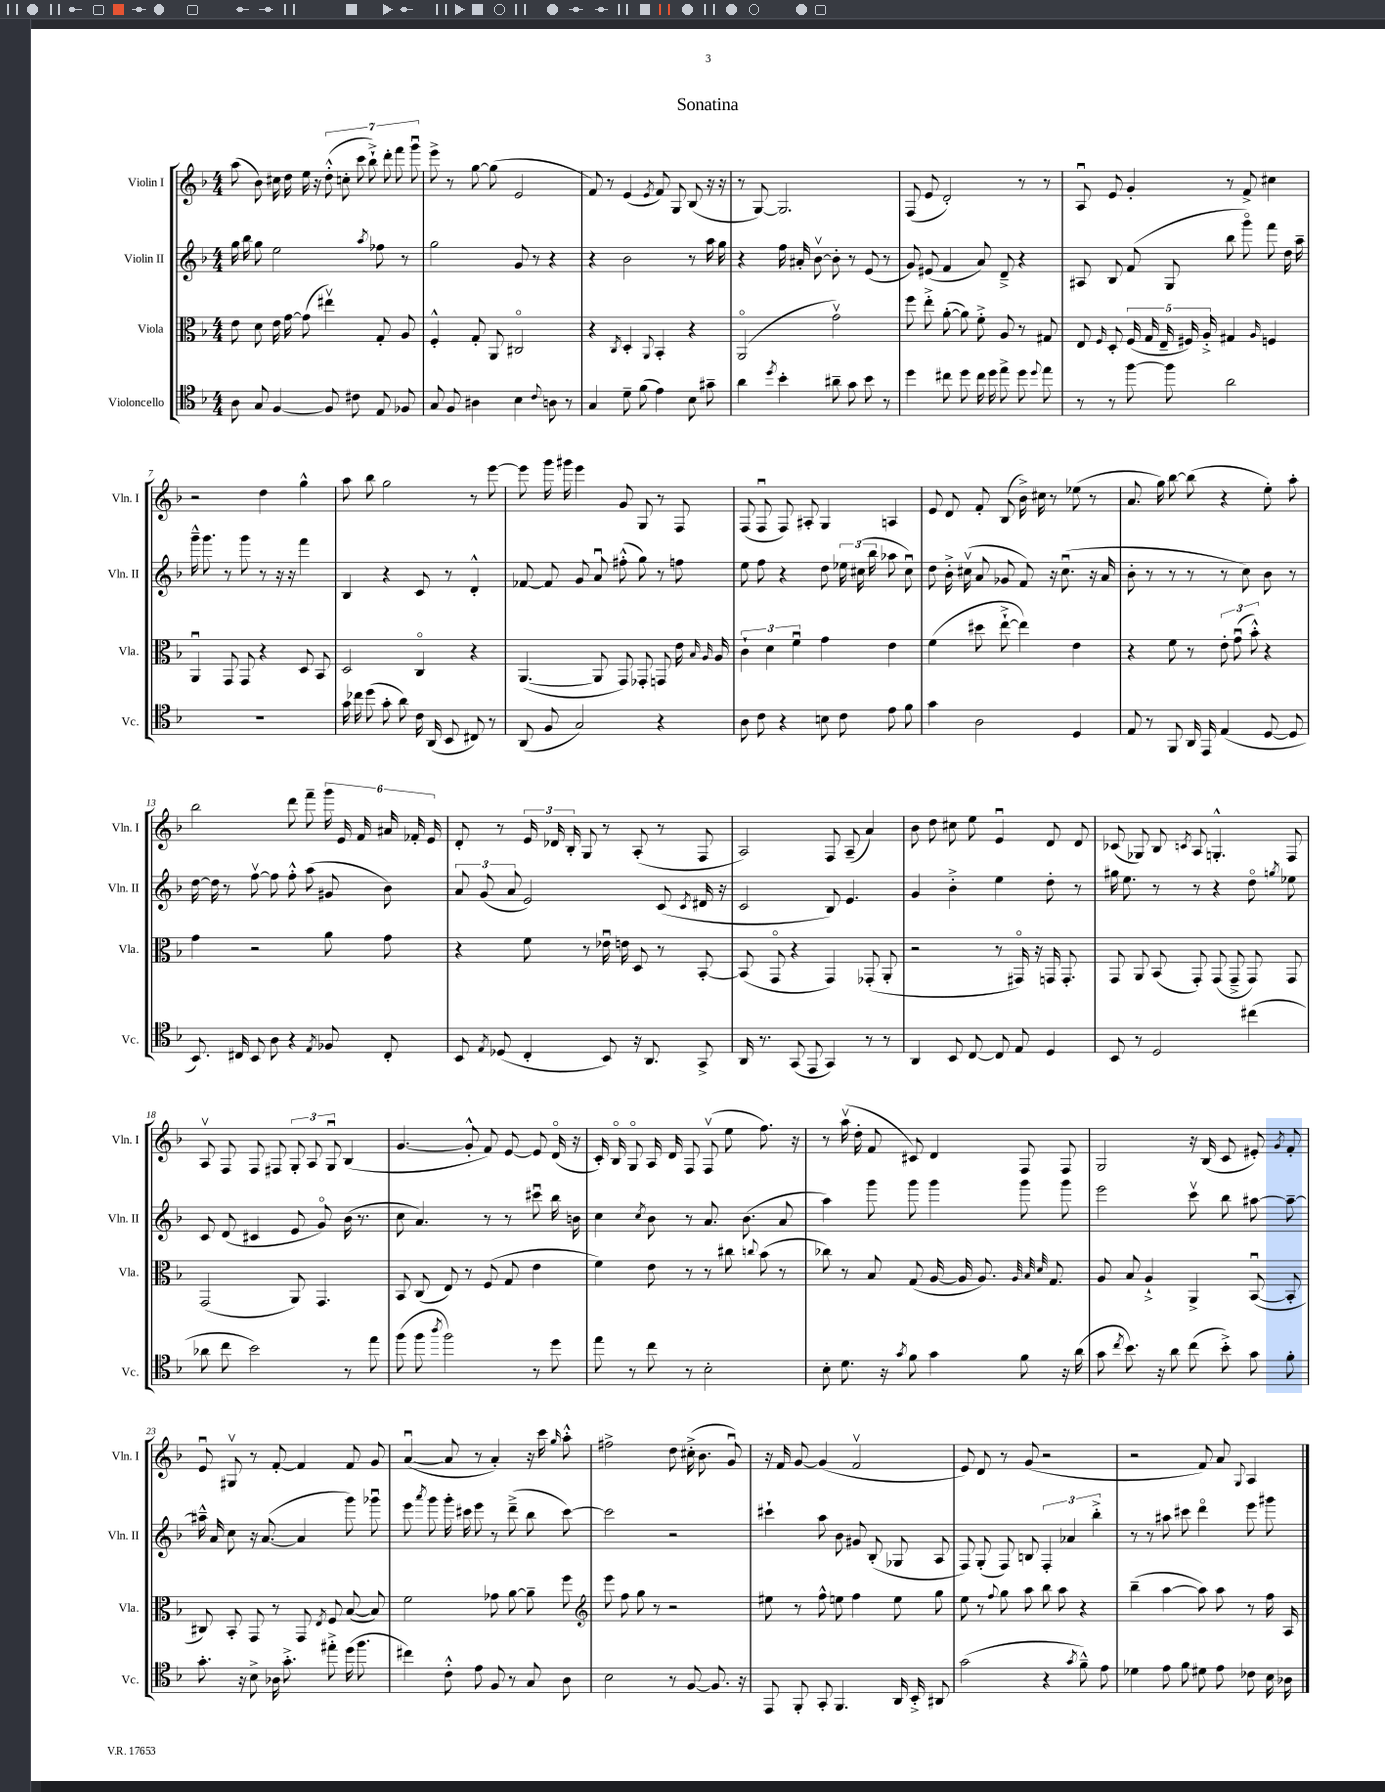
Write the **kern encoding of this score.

**kern	**kern	**kern	**kern
*part4	*part3	*part2	*part1
*staff4	*staff3	*staff2	*staff1
*I"Violoncello	*I"Viola	*I"Violin II	*I"Violin I
*I'Vc.	*I'Vla.	*I'Vln. II	*I'Vln. I
*clefC4	*clefC3	*clefG2	*clefG2
*k[b-]	*k[b-]	*k[b-]	*k[b-]
*M4/4	*M4/4	*M4/4	*M4/4
=1	=1	=1	=1
8A\	8e\	16gg\	(8aa\
.	.	16bb-\	.
8G/	8d\	8gg\	8b-\)
[4F/	16e\	2ee\	16cc#X\
.	[16g\	.	16dd\
.	(8g\]	.	16ee\
.	.	.	16r
8F/]	4ee#Xv\)	.	(14dd'^^\
.	.	.	14ccn'\
8c#X\	.	.	.
.	.	.	14ccc\
.	.	.	14bb-`^\)
.	.	8qaa/	.
8E/	8G'/	8ff-X\	.
.	.	.	14ddd'\
.	.	.	14fff\
8F-X/	8A/	8r	.
.	.	.	14gggu\
=2	=2	=2	=2
8G/	4F'^^/	2gg\	8eee^\
8F/	.	.	8r
4A#X\	8G'/	.	[8gg\
.	8AA/	.	(8gg\]
4B-\	2C#X/	8g/	2e/
.	.	8r	.
8qqc/	.	.	.
8An\	.	4r	.
8r	.	.	.
=3	=3	=3	=3
4G/	4r	4r	8f/)
.	.	.	8r
.	8qC/	.	.
8d~\	4D'/	2b-\	(4e/
(8f\	.	.	.
.	8qqAA/	.	8qe/
4e\)	4BB-'/	.	8f/)
.	.	.	8G/
8B-\	4r	8r	(8B-/
8g#X~\	.	16aa\	16r
.	.	16gg\	16r
=4	=4	=4	=4
4a\	(2AA/	4r	8r
.	.	.	[8G/)
8qdd/	.	.	.
4b-'\	.	16ff\	2.G/]
.	.	16a#X'/	.
.	.	[8b-v\	.
8a#X~\	2gv\)	8b-'\]	.
8g\	.	8r	.
8b-\	.	(8e/	.
8r	.	8r	.
=5	=5	=5	=5
4dd\	8ff\	8g/)	(8F/
.	8ee'^\	(8e#X/	8e/
8cc#X\	([8a'\	4f/	2d'/)
8dd\	8a\])	.	.
16cc#\	8f'^\	8a/)	.
16dd\	.	.	.
8ee^\	8A/	8d~^/	.
8dd\	8r	4r	8r
8qqdd/	.	.	.
8ee\	8G#X/	.	8r
=6	=6	=6	=6
8r	8E/	8A#X/	8Au/
.	16qqF/	.	.
8r	8D'/	8B-/	8e/
[8ff\	(20F/	(8f/	4g'/
.	20G/	.	.
.	20E~/	.	.
8ff\]	.	8G/	.
.	20F#X/)	.	.
.	20A'^/	.	.
2a\	4G#X/	8bb-\	8r
.	.	8ggg\)	8f^/
.	16qqA/	.	.
.	4Fn/	8fff\	4cc#X\
.	.	16dd\	.
.	.	16aa~\	.
!!LO:LB:g=z
=7	=7	=7	=7
1r	4AAu/	16ggg~^^\	2r
.	.	8.ggg\	.
.	8GG/	8r	.
.	8GG/	8ggg\	.
.	4r	8r	4dd\
.	.	16r	.
.	.	16r	.
.	8D/	4fff\	4gg^^\
.	8BB-/	.	.
=8	=8	=8	=8
16g\	2D/	4B-/	8aa\
16cc-X\	.	.	.
(8dd\	.	.	8bb-\
8g'\	.	4r	2gg\
8a\)	.	.	.
16c\	4C/	8c/	.
(16AA/	.	.	.
8BB-/	.	8r	.
8C#X/)	4r	4d'^^/	8r
8r	.	.	[8eee\
=9	=9	=9	=9
(8AA/	([4.AA/	[8f-X/	8eee\]
8F/	.	8f-/]	16ggg\
.	.	.	16ggg#X\
2G/)	.	8g/	4eee\
.	8AA/]	8au/	.
.	8GG/)	(8ff#X'^^\	8g/
.	8GG-X'/	8gg\)	8G/
4r	8GGn/	8r	8r
.	16e\	8ffn\	8F/
.	16qqB-/	.	.
.	16qqA/	.	.
.	16A/	.	.
=10	=10	=10	=10
8A\	6c`\	8ee\	(8F/
8c\	.	8ff\	8Fu/
.	6d\	.	.
4r	.	4r	8F/)
.	6fu\	.	.
.	.	.	8A#X'/
8Bn\	4g\	8dd\	4G/
8c\	.	24ee-X\	.
.	.	(24cc#X\	.
.	.	24bb-\	.
8e\	4e\	8aa-X\	4An/
8f\	.	8cc#u\)	.
=11	=11	=11	=11
4g\	(4f\	8dd\	8e/
.	.	16b-'^\	8d/
.	.	(16cc#Xv\	.
2A\	8dd#X\	8a/	8f'/
.	[8ee`^\	8g-X/	(8B-/
.	4ee\])	8f/)	16b-^\)
.	.	.	16cc#X\
.	.	16r	8r
.	.	(8.cc#u\	.
4D/	4e\	.	(8ee-X\
.	.	16r	8r
.	.	16a/	.
=12	=12	=12	=12
8E/	4r	8b-'\	8.a/
8r	.	8r	.
.	.	.	16gg\)
8FF/	8f\	8r	[8bb-\
16AA/	8r	8r	(8bb-\]
16EE/	.	.	.
(4E/	12e'\	8r	4r
.	(12gu\	.	.
.	.	8cc\)	.
.	12b-'^^\)	.	.
[8D/	4r	8b-\	8ee'\)
8D/]	.	8r	8aa'\
!!LO:LB:g=z
=13	=13	=13	=13
8.BB-/)	4g\	[16dd\	2bb-\
.	.	16dd\]	.
.	.	8r	.
16C#X/	.	.	.
8BB-/	2r	[8ffv\	.
8A\	.	8ff\]	.
4r	.	8ff'^^\	8ddd\
.	.	(8aa\	8fff~\
8qE/	.	.	.
8F-X/	8a\	8g#X/	24ggg\
.	.	.	24e/
.	.	.	24f/
8C#'/	8g\	8b-\)	24a#X/
.	.	.	24f-X'/
.	.	.	24e/
=14	=14	=14	=14
8BB-/	4r	12a/	8d'/
.	.	(12g/	.
8qE/	.	.	.
(8D-X/	.	.	8r
.	.	12a/	.
4C'/	8f\	2e/)	24e/
.	.	.	24d-X/
.	.	.	24B-'/
.	8r	.	8G/
8BB-/)	16e-Xu\	.	8r
.	16en\	.	.
16r	8D/	.	(8A'/
8.AA/	.	.	.
.	8r	(8c/	8r
.	.	8qc/	.
8GG^/	[8BB-'/	16d#X/	8F/
.	.	16r	.
=15	=15	=15	=15
16AA/	(8BB-/]	2c/	2A/)
8.r	.	.	.
.	8GG/	.	.
(8GG/	4r	.	.
8EE/	.	.	.
4GG/)	4GG/)	8B-/)	8F/
.	.	4.e/	(8A~/
8r	(8GG-X'/	.	4a/)
8r	8AA'/	.	.
=16	=16	=16	=16
4AA/	2r	4g/	8b-\
.	.	.	8dd\
8BB-/	.	4b-'^\	8cc#X\
[8C/	.	.	8ee\
8C/]	8r	4ee\	4eu/
8E/	16GG#X/)	.	.
.	16r	.	.
4D/	16GGn/	8dd'\	8d/
.	8.GG'/	.	.
.	.	8r	8d/
=17	=17	=17	=17
8BB-/	8GG/	16gg#X\	(8c-X/
.	.	8.ee\	.
8r	8AA/	.	8G-X/)
2D/	(8BB-/	8r	8B-/
.	.	.	8qcn/
.	8GG'/)	8r	8A/
.	(8GG/	4r	4.Gn'^^/
.	8GG~^/	.	.
(4cc#X\	8GG/)	8dd\	.
.	.	8qggn/	.
.	8GG/	8ee-X\	8F/
!!LO:LB:g=z
=18	=18	=18	=18
8a-X\	(2GG/	8c/	8Av/
8cc\	.	(8d/	8F/
2b-\)	.	4c#X/	8F/
.	.	.	8F#X/
.	8AA/)	8e/	12G'/
.	.	.	12A/
.	4.GG/	8g/)	.
.	.	.	12Gu/
8r	.	(16b-\	(4B-/
.	.	8.r	.
8ee\	.	.	.
=19	=19	=19	=19
(8ff\	8BB-/	8cc\	[4.g/
8ff\	(8C/	4.a/)	.
8qaa/	.	.	.
2ff\)	8E/)	.	.
.	8r	.	8g'^^/]
.	(8F/	8r	8f/)
.	8G/	8r	[8e/
8r	4e\	8ccc#Xu\	8e/]
8dd\	.	16bb-\	(16d/
.	.	16bn\	16r
=20	=20	=20	=20
8ee\	4f\)	4cc\	16c'/)
.	.	.	16B-/
8r	.	.	8G/
.	.	8qcc/	.
8cc\	8e\	8b-\	16A/
.	.	.	16d/
8r	8r	8r	8F/
2B-'\	8r	8.a/	(8Fv/
.	8cc#X\	.	8ee\
.	.	(8.b-\	.
.	8qqccn/	.	.
.	(8b-\	.	8.ff\)
.	8r	8a/	.
.	.	.	16r
=21	=21	=21	=21
8B-'\	8cc-X\)	4aa\)	8r
8.d\	8r	.	(16aav\
.	.	.	16dd'\
.	8B-/	8ggg\	8f/
16r	.	.	.
8qg/	.	.	.
8f\	(8G/	8ggg\	8c#X/)
4g\	[16A/	4ggg\	4d/
.	16A/]	.	.
.	8.A/)	.	.
8f\	.	8ggg\	8F/
.	32qqA/	.	.
.	32qqB-/	.	.
.	32qqd/	.	.
.	8.G/	.	.
16r	.	8ggg\	8F/
(16a\	.	.	.
=22	=22	=22	=22
8g\	8A/	2eee\	2G/
8qcc/	.	.	.
8.b-\)	8B-/	.	.
.	4A`^/	.	.
16r	.	.	.
8a\	.	.	.
(8cc\	4AA^/	8cccv\	16r
.	.	.	(16B-/
8b-'^\)	.	8bb-\	8c/
8g\	([8BB-u/	[8aa#X\	8e#X'/)
.	.	.	8qg/
8f'\	8BB-'/]	8aa#~\_	8f'/
!!LO:LB:g=z
=23	=23	=23	=23
8.g'\	8C#X/)	16aa#X~^^\]	8eu/
.	.	16a/	.
.	8BB-'/	8cc\	8G#Xv/
16r	.	.	.
8B-^\	8GG/	16r	8r
.	.	([8.a/	.
16A-X\	8r	.	[8f'/
8.g'^\	.	.	.
.	8GG/	4a/]	4f/]
.	8qE/	.	.
8ee#X'^\	8F/	.	.
(16dd\	([8B-/	8ggg\)	8f/
8.ff\	.	.	.
.	8B-/])	8ggg-Xu\	8g/
=24	=24	=24	=24
4cc#X\)	2f\	8eee\	([4au/
.	.	8qaaa/	.
.	.	8ggg\	.
8c'^^\	.	16ggg'\	8a/]
.	.	16ccc#X\	.
8e\	.	8eee\	8r
8F/	8g-X\	8r	4a'/)
8r	[8a\	(8ddd~^\	.
8G/	8a~\]	8bb-\	16r
.	.	.	16ccc\
.	.	.	16qqgg/
8A\	8ff\	[8ccc#\)	8aa'^^\
=25	=25	=25	=25
*	*clefG2	*	*
2B-\	8eee\	2ccc#\]	2ff#X^\
.	8ff\	.	.
.	8gg\	.	.
.	8r	.	.
8r	2r	2r	8dd\
[8F/	.	.	(16cc#X'^\
.	.	.	8.b-\
8.F/]	.	.	.
.	.	.	8gu/)
16r	.	.	.
=26	=26	=26	=26
8EE/	8ee#X\	4ccc#X`\	16r
.	.	.	16f/
8FF'/	8r	.	[8g/
8GG'/	8ff^^\	8aa\	(4g/]
4.FF/	8een\	8b-\	.
.	4ff\	8g#X/	2fv/
.	.	(8B-'/	.
16AA/	8ee\	8G-X/	.
16BB-'^/	.	.	.
8AA#X/	8gg\	8A/	.
=27	=27	=27	=27
(2g\	8ee\	8F/)	8e/)
.	8r	(8G'/	8d/
.	8qqff/	.	.
.	8gg\	8F/)	8r
.	8aa\	8Bn/	(8g/
4r	8bb-\	6F'/	2r
.	8aa\	.	.
.	.	6a-X/	.
8qg/	.	.	.
8f~^^\)	4r	.	.
.	.	6bb-'^\	.
8e\	.	.	.
=28	=28	=28	=28
4d-X\	(4bb-~\	8r	2r
.	.	8r	.
8e\	[4aa\	8aa#X\	.
8f\	.	8ccc#X\	.
8d#X\	8aa\])	4ddd\	8f/)
8e\	8aa\	.	8a/
.	.	.	8qqG/
8c-X\	8r	8eee\	4A/
16B-\	16ff\	8ggg#X\	.
16A-X\	16A/	.	.
==	==	==	==
*-	*-	*-	*-
